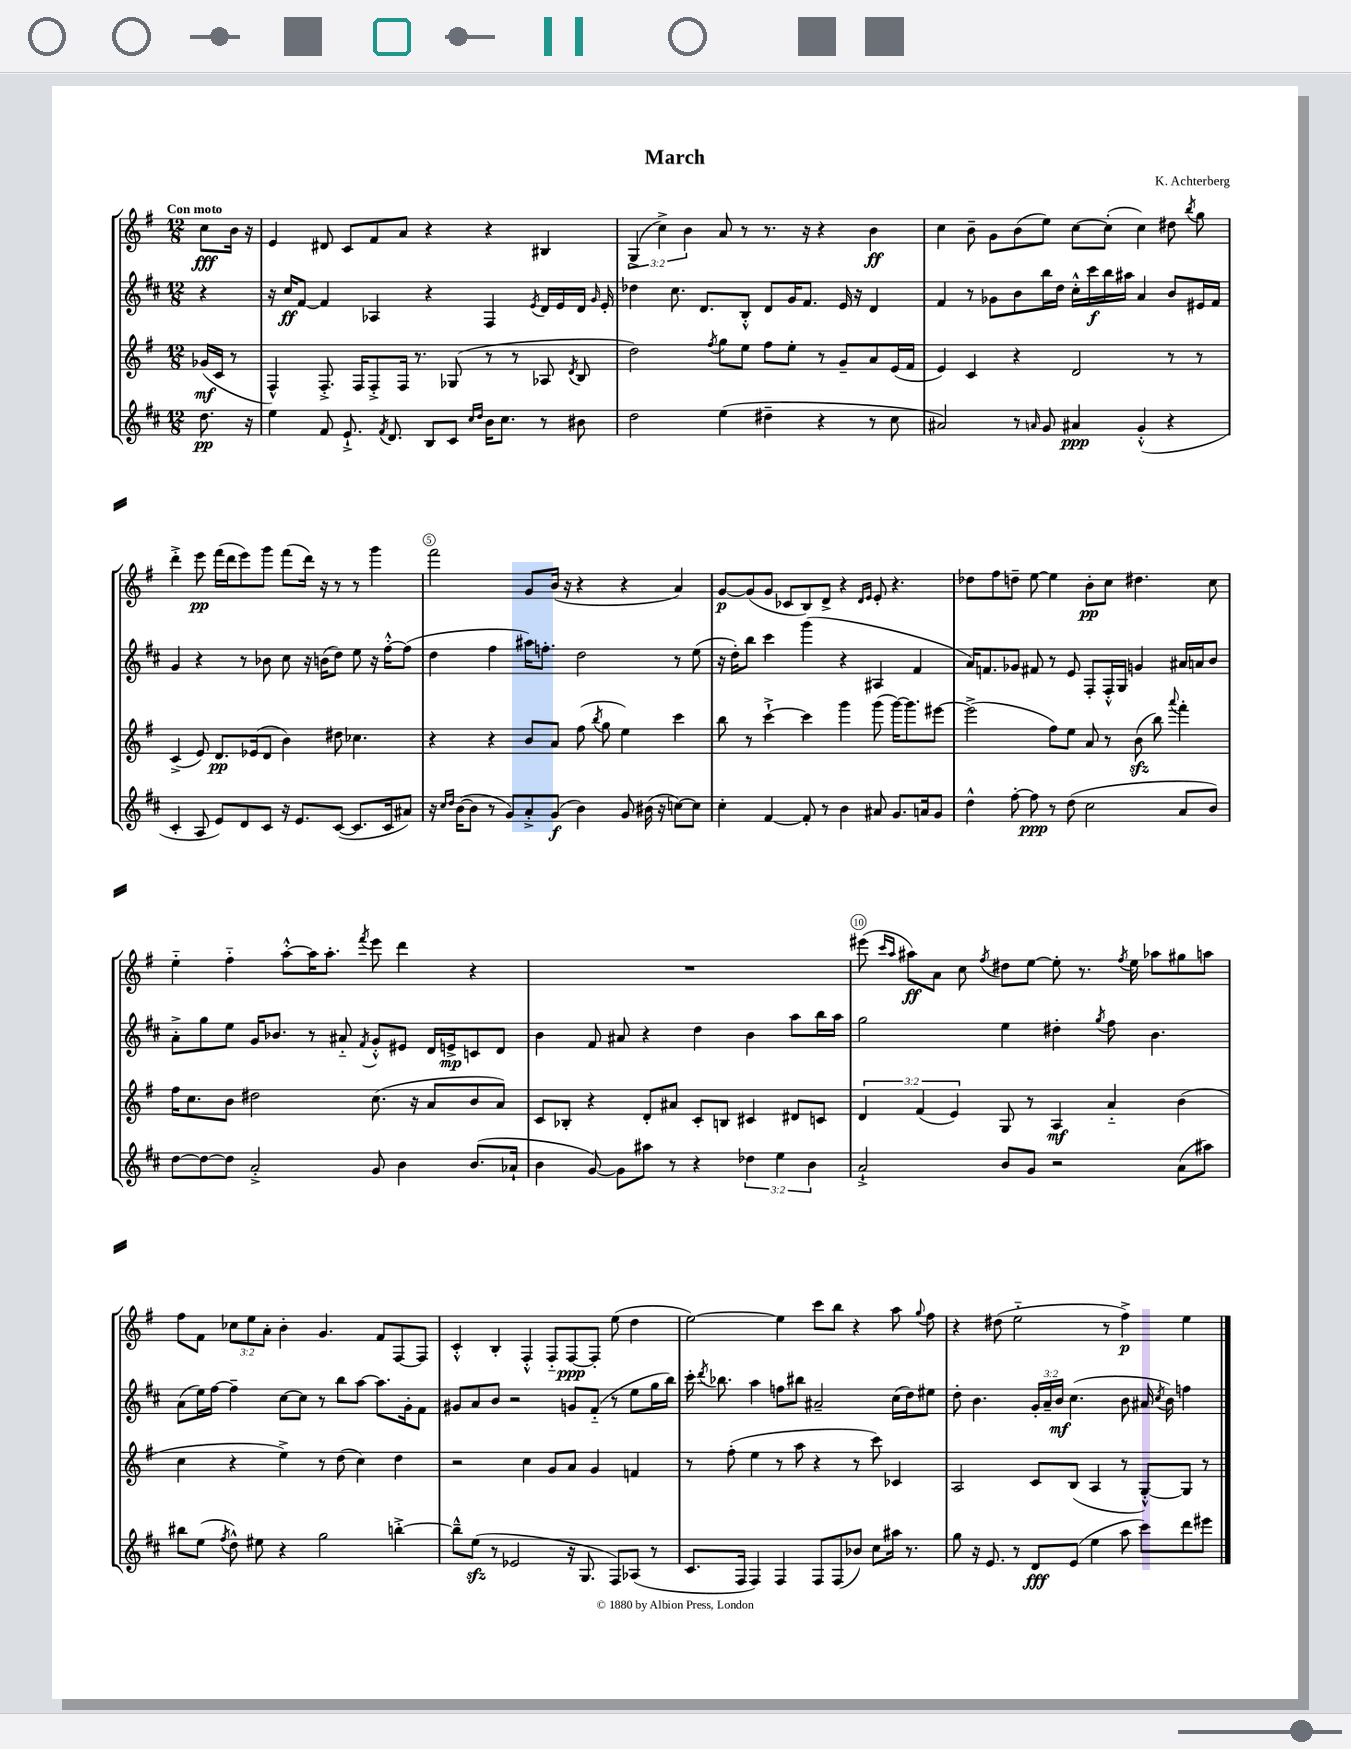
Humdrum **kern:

**kern	**kern	**kern	**kern
*staff4	*staff3	*staff2	*staff1
*clefG2	*clefG2	*clefG2	*clefG2
*k[f#c#]	*k[f#]	*k[f#c#]	*k[f#]
*M12/8	*M12/8	*M12/8	*M12/8
8.dd	(16g-	4r	8cc
.	16c	.	.
.	8r	.	16b
16r	.	.	16r
=	=	=	=
4ee	4F#^^)	16r	4e
.	.	16cc#	.
.	.	[8f#	.
8f#	8.F#'^	4f#]	8d#
8.e`^	.	.	8c
.	16F#	.	.
.	8F#'^	4A-	8f#
8qf#	.	.	.
8.d	.	.	.
.	16F#	.	8a
.	8.r	.	.
8B	.	4r	4r
8c#	(8G-	.	.
16qqcc#	.	.	.
16qqdd	.	.	.
16b	8r	4F#	4r
8.cc#	.	.	.
.	8r	.	.
.	.	8qe	.
8r	8A-	16d	4B#
.	.	16e	.
.	8qd	.	.
8b#	8B	16d	.
.	.	16qqg	.
.	.	16e'	.
=	=	=	=
2dd	2dd)	4dd-	(6G^
.	.	.	6cc^)
.	.	8.cc#	.
.	.	.	6b
.	.	8.d	.
.	8qff#	.	.
(4ee	8gg	.	8a
.	8ee	8B'^^	8r
4dd#~	8ff#	8d	8.r
.	8ee'	16g	.
.	.	8.f#	16r
4r	8r	.	4r
.	8g~	16e	.
.	.	16r	.
8r	8a	4d	4b
8cc#	(16e	.	.
.	16f#	.	.
=	=	=	=
2a#)	4e)	4f#	4cc
.	4c	8r	8b~
.	.	8g-	8g
8r	4r	8b	(8b
16qqa	.	.	.
8g	.	16bb	8ee)
.	.	16dd	.
4a#	2d	16cc#'^^	[8cc
.	.	16ccc#	.
.	.	16bb	(8cc']
.	.	16aa#	.
(4g'^^	.	4a	4cc)
4r	8r	8b	8dd#
.	.	.	8qbb
.	8r	16e#	8gg
.	.	16f#	.
=	=	=	=
4c#'	(4c^	4g	4ddd'^
8A	8e)	4r	8eee
8e)	8.d	.	(16fff#
.	.	.	16ddd
8d	.	8r	8eee)
.	(16e-	.	.
8c#	8d	8b-	8ggg
16r	4b)	8cc#	(8fff#
8.e	.	.	.
.	.	16r	16ddd)
.	.	(16b	16r
([8c#	8dd#	8dd)	8r
8.c#]	4.cc-	8ee	8r
.	.	16r	4ggg
16c#	.	[16ff#'^^	.
8a#)	.	(8ff#]	.
=	=	=	=
16r	4r	4dd	2fff#
16qqcc#	.	.	.
16qqdd	.	.	.
([16b	.	.	.
8b]	.	.	.
8r	4r	4ff#	.
8g)	.	.	.
8a'^	8b	16aa#)	8g
.	.	8.ff'	.
(8g	8a	.	(16b
.	.	.	16r
4b)	(8ff#	2dd	4r
.	8qbb	.	.
.	8gg	.	.
8g	4ee)	.	4r
(16b#	.	.	.
16r	.	.	.
[8cc)	4ccc	8r	4a)
8cc]	.	(8ee	.
=	=	=	=
4cc#'	8bb	16r	[8g
.	.	16dd')	.
.	8r	8bb	(8g]
[4f#	[4ccc`^	4ccc#	8g
.	.	.	8c-
8f#']	4ccc]	(4ggg	8B)
8r	.	.	8d^
4b	4ggg	4r	4r
.	.	.	16qqd
.	.	.	16qqe
8a#	(8ggg	4A#	8e'
8.g	[16ggg)	.	4.r
.	8.ggg]	.	.
.	.	4f#	.
16a	.	.	.
8g	[8eee#	.	.
=	=	=	=
4dd^^	(2eee#^]	16a)	8dd-
.	.	8.f	.
.	.	.	8ff#
[8ff#'	.	8g-	8dd~
8ff#]	.	8f#	[8ee
8r	8ff#)	8r	4ee]
(8dd	8ee	8e	.
2cc#	8a	8F#'	8b'
.	8r	16F#'^^	8cc
.	.	16G	.
.	(8b	4g	4.dd#
.	8bb)	.	.
.	8qqaaa	.	.
8a	4fff#'	16a#	.
.	.	16a	.
8b)	.	8b	8cc
=	=	=	=
[8dd	16ff#	8a'^	4ee'~
.	8.cc	.	.
8dd_	.	8gg	.
8dd]	8b	8ee	4ff#'~
2a'^	2dd#	16g	.
.	.	8.b-	.
.	.	.	[8aa'^^
.	.	8r	16aa]
.	.	.	8.aa'
.	.	8a#'~	.
.	.	8qf#	8qfff#
8g	(8.cc	8g'^^	8eee
4b	.	8e#	4ddd
.	16r	.	.
.	8a	16d	.
.	.	16e^	.
(8.b	8b	8c	4r
.	8a)	8d	.
16a-`	.	.	.
=	=	=	=
4b	8c	4b	1.r
.	8B-'	.	.
[8g)	4r	8f#	.
8g]	.	8a#	.
8aa#	8d'	4r	.
8r	8a#	.	.
4r	8c'	4dd	.
.	8B	.	.
6dd-	4c#	4b	.
6ee	.	.	.
.	8d#	8aa	.
6b	.	.	.
.	8c	16bb	.
.	.	16aa	.
=	=	=	=
2a`^	6d	2gg	(8eee#
.	.	.	16qqccc
.	.	.	16qqaa
.	.	.	8aa#)
.	(6f#	.	.
.	.	.	8a
.	6e)	.	.
.	.	.	8cc
.	.	.	8qff#
8b	8G	4ee	8dd#
8g	8r	.	[8ee
2r	4A	4dd#'	8ee']
.	.	.	8.r
.	.	8qgg	.
.	4a'~	8ff#	.
.	.	.	8qff#
.	.	.	16ee
.	.	4.b	8aa-
(8a	(4b	.	8gg#
8aa#)	.	.	8aa
=	=	=	=
8bb#	4cc	(8a	8ff#
(8ee	.	16ee)	8f#
.	.	[16ff#	.
8qff#	.	.	.
8dd^^)	4r	4ff#~]	12cc-
.	.	.	12ee
8ee#	.	.	.
.	.	.	12a'
4r	4ee^)	[8cc#	4b'
.	.	8cc#]	.
2gg	8r	8r	4.g
.	(8dd	8bb	.
.	4cc)	[8aa	.
.	.	8.aa]	8f#
[4bb'^	4dd	.	[8F#
.	.	16g'	.
.	.	8f#	8F#]
=	=	=	=
8bb~^^]	2r	8g#	4c'^^
(8ee	.	8a	.
8r	.	8b	4B'
2e-	.	2r	.
.	4cc	.	4F#'^^
.	8g	.	8F#'~
16r	8a	8g	[8F#
8.G	.	.	.
.	4g	(8f#'~	8F#']
8F#)	.	8r	(8ee
(8A-	4f	8ee	4dd
8r	.	16gg	.
.	.	16bb)	.
=	=	=	=
8.c#	8r	16ccc#'	[2ee)
.	.	8qddd	.
.	.	8.bb-	.
.	(8ff#'	.	.
16F#	.	.	.
4F#)	4ee	4aa	.
4F#	8r	8ff	4ee]
.	8aa	8bb#	.
8F#	4r	2a#~	8ccc
(8F#	.	.	8bb
8b-)	8r	.	4r
8cc#	8ccc)	.	.
16aa#	4c-	(16cc#	8aa
8.r	.	16dd)	.
.	.	.	8qqgg
.	.	8ee#	8ff#
=	=	=	=
8gg	2A	8dd'	4r
16r	.	4.b	.
8.e	.	.	.
.	.	.	(8dd#
8r	.	.	2ee'~
8d	8c	24g'	.
.	.	24a~	.
.	.	24b	.
(8e	(8B	(4.cc#	.
4ee	4A	.	.
.	.	.	8r
8aa	8r	8b	4ff#^)
8ccc#)	[8G'^^)	16a#	.
.	.	8qcc#	.
.	.	16b)	.
8ddd	8G]	4ff	4ee
8eee#	8r	.	.
==	==	==	==
*-	*-	*-	*-
